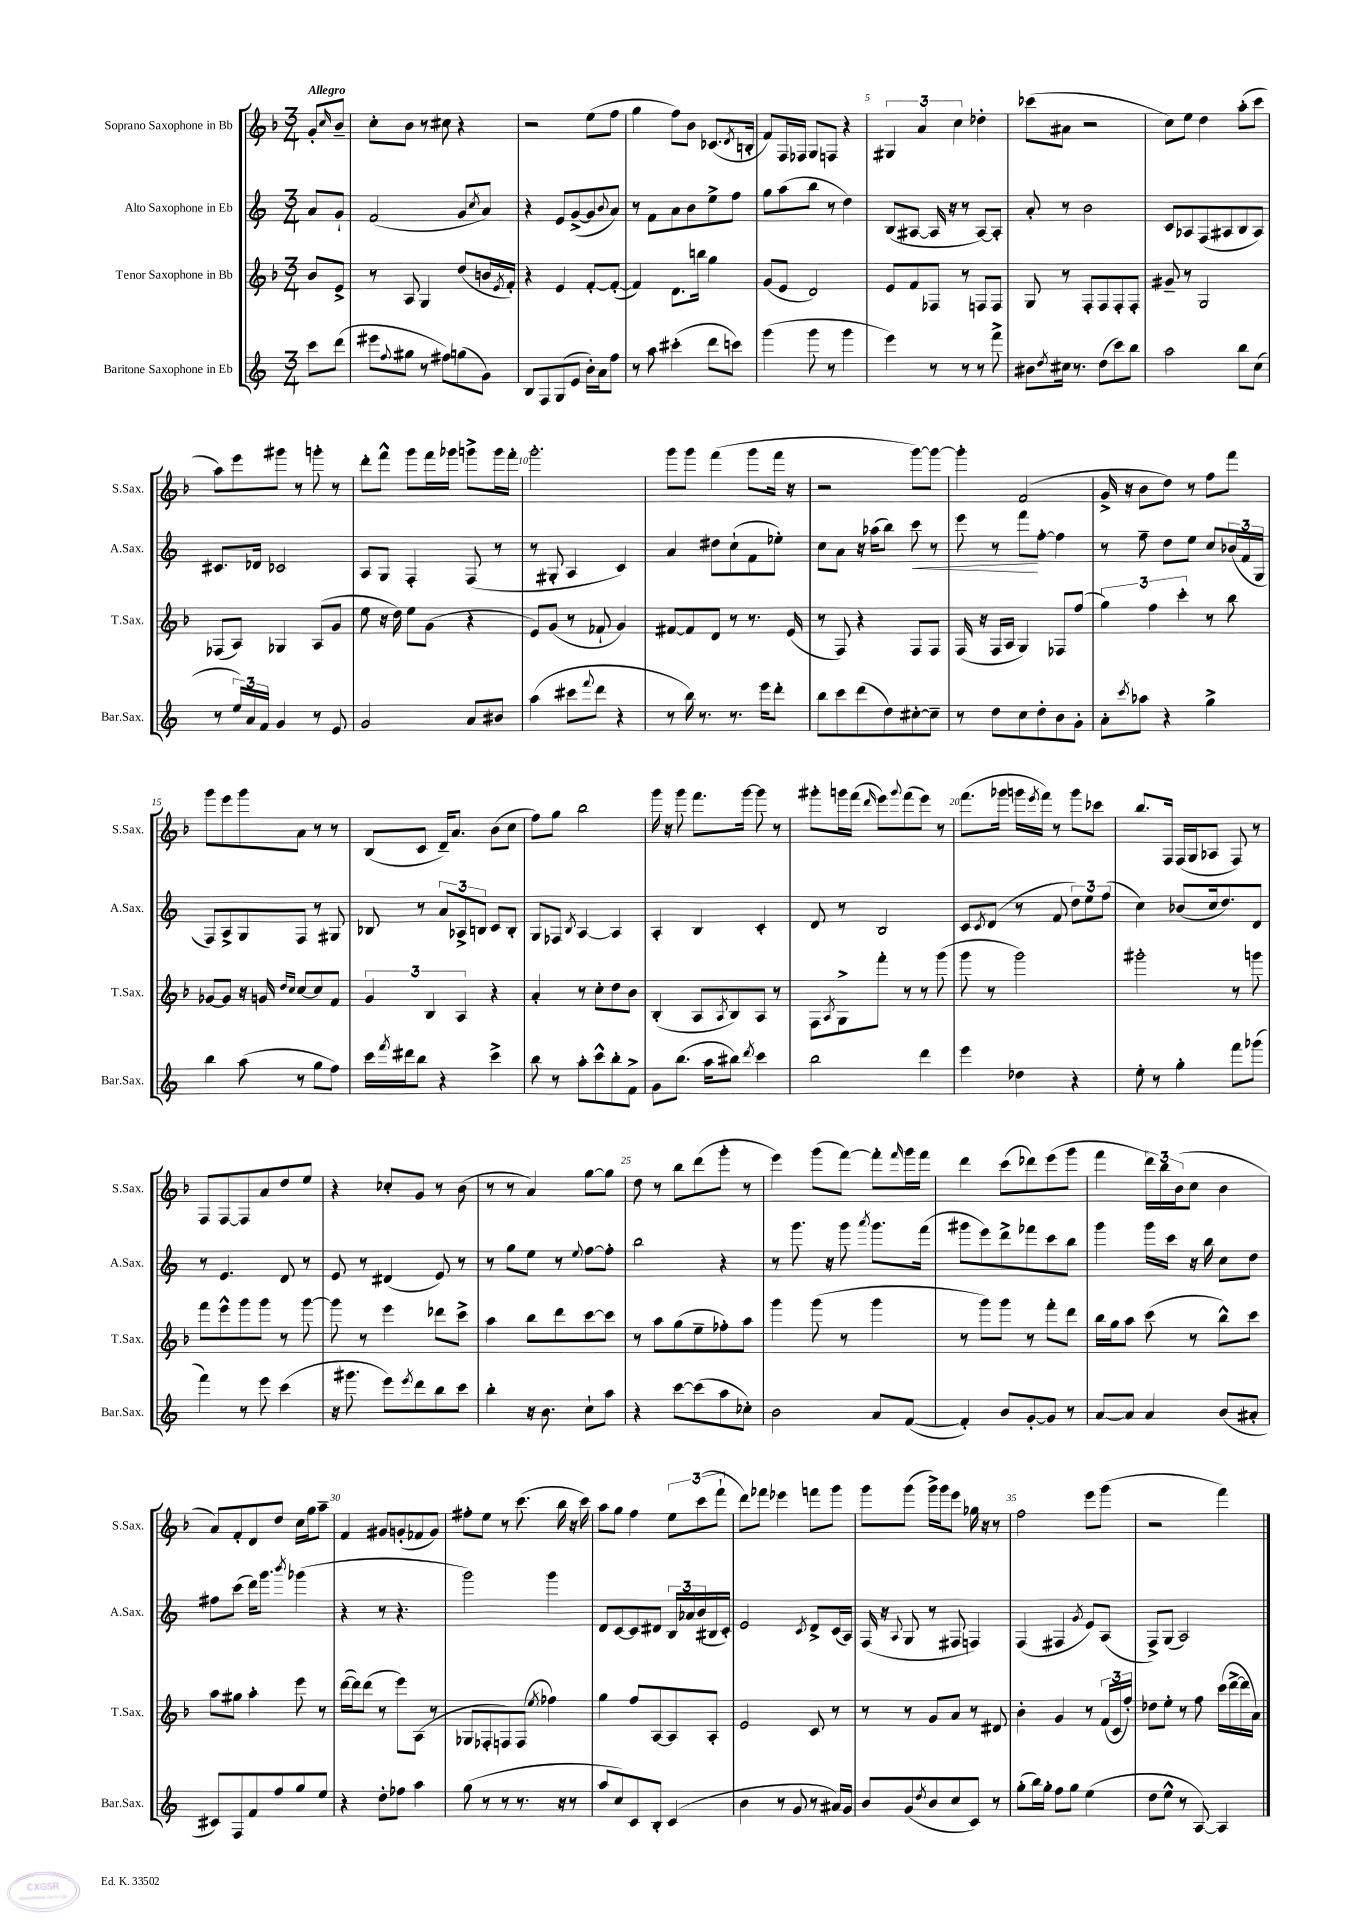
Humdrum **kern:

**kern	**kern	**kern	**kern
*staff4	*staff3	*staff2	*staff1
*clefG2	*clefG2	*clefG2	*clefG2
*k[]	*k[b-]	*k[]	*k[b-]
*M3/4	*M3/4	*M3/4	*M3/4
8ccc	8b-	8a	8g'
.	.	.	16qqcc
(8ddd	8e^	8g`	8b-~
=	=	=	=
8eee#	8r	(2f	8cc'
8qqff	.	.	.
8gg#	8A	.	8b-
8r	4G	.	8r
8ff#)	.	.	8cc#
(8gg	(8dd	8g	4r
.	.	8qcc	.
8g)	16b	8a)	.
.	8qe	.	.
.	16f')	.	.
=	=	=	=
8B	4r	4r	2r
8F	.	.	.
(8G	4e	8e	.
8e	.	([8g^	.
16b')	[8f'	8g]	(8ee
16a	.	.	.
.	.	8qqb	.
8ff	(8f'_	8a)	8ff
=	=	=	=
8r	4f])	8r	4gg
8aa	.	8f	.
(4ccc#'	8.d	8a	8ff)
.	.	8b	8b-
.	16bb	.	.
8ddd	4gg	8ee^	(8.c-
8ccc)	.	8ff	.
.	.	.	8qd
.	.	.	16B'
=	=	=	=
(4ggg	(8g	8gg	8f)
.	8e	(8aa	16F
.	.	.	16F-
8ggg	2d)	8bb	8G
8r	.	8r	8F
4ggg	.	4dd)	4r
=	=	=	=
4eee)	8e	(8B	6G#
.	8f	[8A#	.
.	.	.	6a
8r	8F-	16A#]	.
.	.	16r	.
.	.	.	6cc
8r	8r	8r	.
8r	8F	[8A#)	4dd-'
8fff^	8F	8A#']	.
=	=	=	=
8b#	8G	8a'	(8ccc-
8qdd	.	.	.
16cc#	8r	8r	8a#
8.r	.	.	.
.	8F'	2b	2r
(8dd	8F	.	.
8ccc)	8F'	.	.
8bb	8F'	.	.
=	=	=	=
2aa	8g#~	8c	8cc)
.	8r	8A-	8ee
.	2G	(8F	4dd
.	.	8A#	.
8bb	.	8B	(8aa'
(8cc	.	8A#)	8ccc
=	=	=	=
8r	(8F-	8.c#	8aa)
24ee)	8A)	.	8eee
24a	.	.	.
.	.	16d-	.
24f	.	.	.
4g	4G-	2c-	8ggg#
.	.	.	8r
8r	(8A	.	8ggg'
8e	8g	.	8r
=	=	=	=
2g	8ee	8A	8ddd'
.	16r	8G	8fff^^
.	16dd)	.	.
.	8ee	4F'	8ggg
.	(8g	.	16fff
.	.	.	16ggg-
8a	4r	(8F	8ggg^
8b#	.	8r	16ggg
.	.	.	16fff'
=	=	=	=
(4aa	8e)	8r	2.ggg'
.	(8g	8G#'	.
8ccc#	8r	4A	.
8qqfff	.	.	.
8ddd	8f-`	.	.
4r	4g)	4c)	.
=	=	=	=
8r	[8f#	4a	8ggg
16bb)	8f#]	.	8ggg
8.r	.	.	.
.	8d	8dd#	(4fff
8.r	8r	(8cc`	.
.	8.r	8f	8ggg
16eee	.	.	.
8ddd'	.	8ee-')	16fff
.	(16e	.	16r
=	=	=	=
8bb	8r	8cc	2r
8ccc	8F)	8a	.
(8ddd	4r	16r	.
.	.	(16aa-	.
8dd)	.	8bb)	.
[8cc#'	8F	8ccc	[8ggg)
8cc#~]	8F	8r	8ggg_
=	=	=	=
8r	(16F	8eee	4ggg']
.	16r	.	.
8dd	16F	8r	.
.	16A	.	.
8cc	4G)	8fff	(2f
8dd'	.	[8ff'	.
8b	8F-	4ff]	.
8g'	(8ff	.	.
=	=	=	=
8a'	6gg)	8r	16g^
.	.	.	16r
8qccc	.	.	.
8aa-	.	8ff~	8b-
.	6ff	.	.
4r	.	8dd	8dd)
.	6ccc'	.	.
.	.	8ee	8r
4gg^	8r	8cc	8ff
.	8bb-	(24b-	8fff
.	.	24f	.
.	.	24G	.
=	=	=	=
4bb	[8g-	8F)	8ggg
.	8g-]	8A^	8eee
(8aa	16r	8G	8ggg
.	16g	.	.
.	16qqdd	.	.
.	16qqcc	.	.
8r	[8cc	8F	8a
8gg	8cc]	8r	8r
8ff)	8f	8G#	8r
=	=	=	=
16ccc	6g	8B-	(8B-
8qfff	.	.	.
16ddd#	.	.	.
8bb	.	8r	8c
.	6B-	.	.
4r	.	12a	16d~)
.	.	.	8.a
.	6A	12A-^	.
.	.	12B	.
4ccc^	4r	8c	(8b-
.	.	8B'	8cc
=	=	=	=
8bb	4a'	8G	8ff)
8r	.	8F-	8gg
.	.	8qB	.
8aa'	8r	[4A	2bb-
8ccc^^	8cc'	.	.
8bb'	8dd	4A]	.
8f^	8b-	.	.
=	=	=	=
8g	(4B-'	4A'	16ggg
.	.	.	16r
(8.bb	.	.	8ggg
.	8A	4B	8.fff
16aa	.	.	.
.	8qA	.	.
8bb#)	8B-)	.	.
.	.	.	[16ggg
8qddd	.	.	.
4ccc	8A	4c'	8ggg]
.	8r	.	8r
=	=	=	=
2bb	8F	8d	8ggg#'
.	8qA	.	.
.	8G^	8r	16ggg
.	.	.	(16fff
.	.	.	16qqddd
.	8fff'	2B	8eee)
.	.	.	8qqggg
.	8r	.	(8fff
4ddd	8r	.	8eee)
.	(8ggg	.	8r
=	=	=	=
4eee	8ggg	8c	(8.fff
.	.	8qc	.
.	8r	(8d	.
.	.	.	16ggg-
4dd-	2ggg)	8r	16ggg
.	.	.	8qeee
.	.	.	16fff)
.	.	8f	8r
4r	.	12dd)	8ggg
.	.	12ee	.
.	.	.	8ccc-
.	.	(12ff	.
=	=	=	=
8ee'	2ggg#'	4cc)	8.bb-
8r	.	.	.
.	.	.	16F
4gg'	.	(8b-	(16F
.	.	.	16G
.	.	16cc	8A-
.	.	8.dd)	.
8fff	8r	.	8F)
(8ggg-	8ggg	8d	8r
=	=	=	=
4fff)	8fff	8r	8F
.	8eee^^	4.e	[8F
8r	8ggg	.	8F]
8eee	8ggg	.	8a
(4ccc	8r	8d	8dd
.	[8ggg	8r	8ee
=	=	=	=
16r	8ggg]	8e	4r
8.ggg#	.	.	.
.	8r	8r	.
8eee)	4eee	(4d#	8cc-'
8qeee	.	.	.
8ddd	.	.	8g
8bb	8ddd-	8e)	8r
8ccc	8ccc^	8r	(8b-
=	=	=	=
4bb'	4aa	8r	8r
.	.	8gg	8r
16r	8bb-	8ee	4a)
8.b	.	.	.
.	8ddd	8r	.
.	.	8qqee	.
8cc`	[8ccc	[8ff	[8gg
8aa	8ccc]	8ff']	8gg]
=	=	=	=
4r	8r	2bb	8dd
.	8aa	.	8r
[8ccc	(8gg	.	8bb-
(8ccc]	8ee~	.	(8ddd
8aa	8ff-')	4r	8ggg'
8cc-')	8aa	.	8r
=	=	=	=
2b	4ggg	8r	4eee)
.	.	8.ggg	.
.	(8ggg	.	(8ggg
.	.	16r	.
.	8r	8ggg	[8fff)
.	.	8qaaa	.
8a	4ggg	8.ggg	8fff']
.	.	.	16qqfff
([8f	.	.	16ggg
.	.	(16fff	16fff
=	=	=	=
4f'])	8r	8ggg#	4ddd
.	8ggg)	8eee)	.
8b	8ggg	8ddd^	(8ccc
[8g'	8r	8fff-	8ddd-)
8g]	8fff'	8ccc	(8eee
8r	8ddd	8bb	8ggg
=	=	=	=
[8a	16bb-	4ggg	4fff
.	16gg	.	.
8a]	8aa	.	.
4a	(8ccc	16ggg	24ddd)
.	.	.	24bb-
.	.	16ccc	.
.	.	.	(24b-
.	8r	16r	8cc
.	.	16bb	.
(8b	8bb-^^)	8cc	4b-
8a#'	8ccc	8dd	.
=	=	=	=
8c#)	8aa	8ff#	8a)
8F	8gg#	(8ccc	8f'
8f	4aa'	16ddd)	8d
.	.	8.ggg	.
8ff	.	.	8dd
.	.	8qbbb	.
8gg	8eee	(4ggg-	16cc
.	.	.	16gg
8ee	8r	.	8aa~
=	=	=	=
4r	([16ddd	4r	4f
.	16ddd])	.	.
.	(8ddd	.	.
8dd'	8r	8r	8g#
8ff-	8eee)	4.r	(8g'
4aa	(8A	.	8f-
.	8r	.	8g)
=	=	=	=
(8gg	8G-	2ggg)	8ff#'
8r	8F-'	.	8ee
8r	8F)	.	8r
8.r	(8F	.	(8.ccc
.	8qee	.	.
.	4ff-)	4ggg	.
16r	.	.	16bb-
8r	.	.	16r
.	.	.	16ccc)
=	=	=	=
8aa	4gg	8d	8aa
8cc)	.	[8c	8gg
8c	8ff	8c]	4ff
8B'	[8A	8d#	.
(4c	8A]	24B	12ee
.	.	24a-	.
.	.	(24b	(12ccc
.	8A'	16B#	.
.	.	.	12fff`
.	.	16c')	.
=	=	=	=
4b	2e	2e	8ddd)
.	.	.	8fff-
8r	.	.	4eee-
8g	.	.	.
.	.	8qc	.
8r	8c	8d^	8fff
16a#)	8r	(16c	8ggg
16g	.	16A)	.
=	=	=	=
8b	8r	(16F	8ggg
.	.	16r	.
.	.	8qqA	.
(8g	8r	8G	(8ggg
8qdd	.	.	.
8b	8g	8r	16ggg^)
.	.	.	16ggg
8cc	8a	8F#	8eee
8c)	8r	4F)	16gg-
.	.	.	16r
8r	8d#	.	8r
=	=	=	=
(8gg'	4b-'	(4F	2ff
16bb)	.	.	.
16gg'	.	.	.
8ff	4g	4F#	.
8gg	.	.	.
.	.	8qg	.
(4ee	8r	8e)	8eee
.	(24f	(8A	(8ggg
.	24c	.	.
.	24ff')	.	.
=	=	=	=
8dd	8dd-	8F^)	2r
8ee^^	8ee'	(8G	.
8r	8r	2A)	.
[8A)	8ff	.	.
4A]	(16ccc	.	4fff)
.	[16ddd^	.	.
.	16ddd]	.	.
.	16a)	.	.
==	==	==	==
*-	*-	*-	*-
